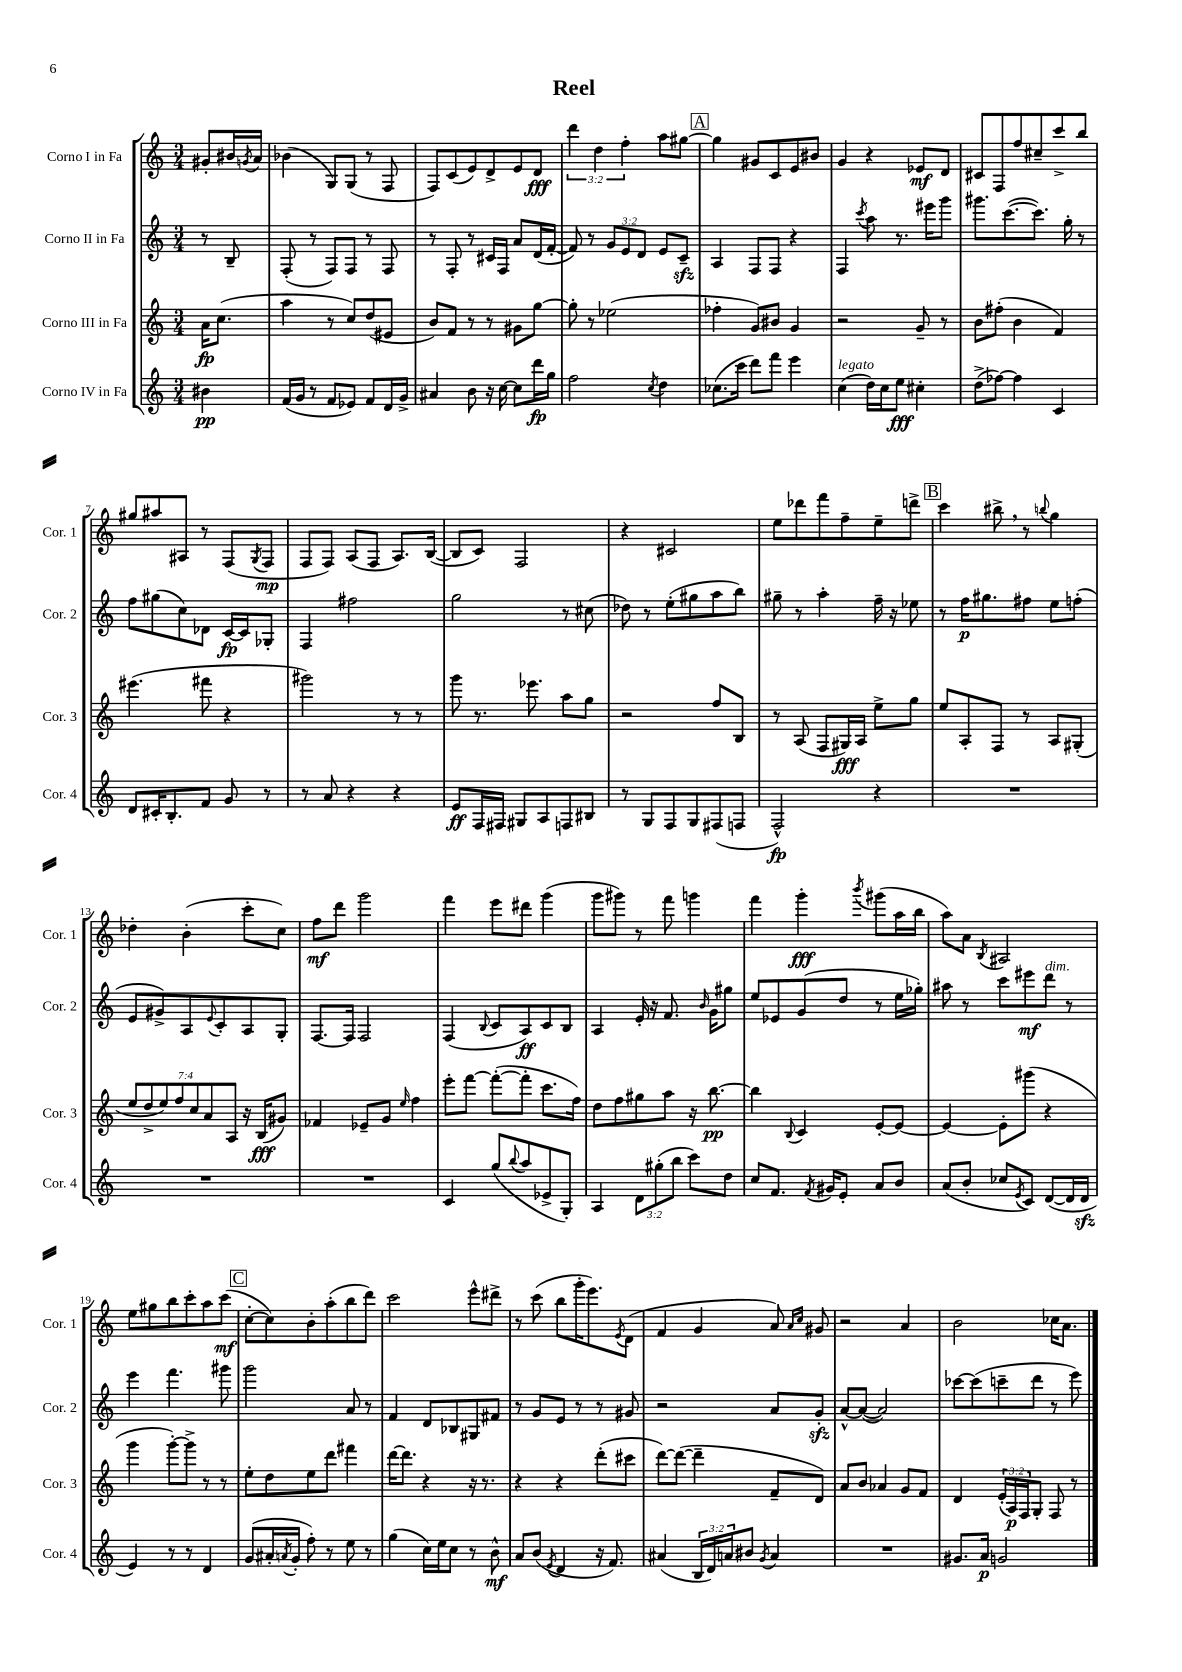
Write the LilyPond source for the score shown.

\header { title = "Reel" }
<<
\new StaffGroup <<
\new Staff = "s0" \with { instrumentName = "Corno I in Fa" shortInstrumentName = "Cor. 1" } {
    \clef treble \key c \major \numericTimeSignature \time 3/4 \override Staff.TupletNumber.text = #tuplet-number::calc-fraction-text \partial 4
    gis'8-. bis'16 \acciaccatura { g'8 } a'16 |
    bes'4( g8) g8( r8 f8 |
    f8) c'8( e'8) d'8-> e'8 d'8\fff |
    \tuplet 3/2 { d'''4 d''4 f''4-. } a''8 gis''8~ |
    \mark \markup { \box "A" } gis''4 gis'8 c'8 e'8 bis'8 |
    g'4 r4 ees'8\mf d'8 |
    cis'8 f8 f''8 cis''8-- c'''8-> b''8 |
    gis''8 ais''8 ais8 r8 f8( \acciaccatura { g8 } f8\mp |
    f8 f8) a8( f8 a8.) b16~( |
    b8 c'8) f2 |
    r4 cis'2 |
    e''8 des'''8 f'''8 f''8-- e''8-- d'''8-> |
    \mark \markup { \box "B" } c'''4 bis''8-> \breathe r8 \appoggiatura { b''8 } g''4 |
    des''4-. b'4-.( c'''8-. c''8) |
    f''8\mf d'''8 g'''2 |
    f'''4 e'''8 dis'''8 g'''4( |
    g'''8 gis'''8) r8 f'''8 g'''4 |
    f'''4 g'''4-.\fff \acciaccatura { b'''8 } gis'''8( a''16 b''16 |
    a''8) a'8 \acciaccatura { b8 } ais2 |
    e''8 gis''8 b''8 c'''8-. a''8 c'''8\mf( |
    \mark \markup { \box "C" } c''8~-. c''8) b'8-. a''8-.( b''8 d'''8) |
    c'''2 e'''8-^ dis'''8-> |
    r8 c'''8( b''8 g'''16-. e'''8.) \acciaccatura { e'8 } d'8( |
    f'4 g'4 a'8) \grace { a'16 c''16 } gis'8 |
    r2 a'4 |
    b'2 ces''16 a'8. \bar "|." |
}
\new Staff = "s1" \with { instrumentName = "Corno II in Fa" shortInstrumentName = "Cor. 2" } {
    \clef treble \key c \major \numericTimeSignature \time 3/4 \override Staff.TupletNumber.text = #tuplet-number::calc-fraction-text \partial 4
    r8 b8-- |
    f8-.( r8 f8) f8 r8 f8 |
    r8 f8-. r8 cis'16 f16 a'8 d'16( f'16~-. |
    f'8) r8 \tuplet 3/2 { g'8 e'8 d'8 } e'8 c'8--\sfz |
    \mark \markup { \box "A" } a4 f8 f8 r4 |
    f4 \acciaccatura { c'''8 } a''8 r8. eis'''16 g'''8 |
    gis'''8. c'''8.~( c'''8.) g''16-. r8 |
    f''8 gis''8( c''8) des'8 c'16~\fp c'16 ges8-. |
    f4 fis''2 |
    g''2 r8 cis''8( |
    des''8) r8 e''8-.( gis''8 a''8 b''8) |
    gis''8-- r8 a''4-. f''16-- r16 ees''8 |
    \mark \markup { \box "B" } r8 f''16\p gis''8. fis''8 e''8 f''8-.( |
    e'8 gis'8->) a8 \appoggiatura { e'8 } c'8-. a8 g8-. |
    f8.~ f16 f2 |
    f4( \appoggiatura { b8 } c'8 a8\ff) c'8 b8 |
    a4 e'16-. r16 f'8. \grace { b'16 } g'16 gis''8 |
    e''8 ees'8 g'8( d''8 r8 e''16 ges''16-.) |
    ais''8 r8 c'''8 eis'''8\mf d'''8^\markup { \italic "dim." } r8 |
    e'''4 f'''4. gis'''8 |
    \mark \markup { \box "C" } g'''2 a'8 r8 |
    f'4 d'8 bes8 gis8 fis'8 |
    r8 g'8 e'8 r8 r8 gis'8 |
    r2 a'8 g'8-.\sfz |
    a'8~-^ a'8~( a'2) |
    ces'''8~ ces'''8( c'''8-- d'''8 r8 e'''8) \bar "|." |
}
\new Staff = "s2" \with { instrumentName = "Corno III in Fa" shortInstrumentName = "Cor. 3" } {
    \clef treble \key c \major \numericTimeSignature \time 3/4 \override Staff.TupletNumber.text = #tuplet-number::calc-fraction-text \partial 4
    a'16\fp c''8.( |
    a''4 r8 c''8) d''8( eis'8 |
    b'8) f'8 r8 r8 gis'8 g''8~ |
    g''8-. r8 ees''2( |
    \mark \markup { \box "A" } fes''4-. g'8) bis'8 g'4 |
    r2 g'8-- r8 |
    b'8 fis''8-.( b'4 f'4) |
    eis'''4.( fis'''8 r4 |
    gis'''2) r8 r8 |
    g'''8 r8. ees'''8. a''8 g''8 |
    r2 f''8 b8 |
    r8 a8( f8 gis16\fff) a16 e''8-> g''8 |
    \mark \markup { \box "B" } e''8 a8-. f8 r8 a8 gis8-.( |
    \tuplet 7/4 { e''8 d''8-> e''8) f''8 c''8 a'8 a8 } r16 b16\fff( gis'8) |
    fes'4 ees'8-- g'8 \grace { e''16 } f''4 |
    e'''8-. f'''8~ f'''8~-.( f'''8-. c'''8. f''16) |
    d''8 f''8 gis''8 a''8 r16 b''8.~\pp |
    b''4 \appoggiatura { b8 } c'4 e'8~-. e'8~ |
    e'4~ e'8-. gis'''8( r4 |
    g'''4 g'''8~-.) g'''8-> r8 r8 |
    \mark \markup { \box "C" } e''8-. d''8 e''8 d'''8 fis'''4 |
    d'''16~ d'''8. r4 r16 r8. |
    r4 r4 d'''8-.( cis'''8 |
    d'''8~) d'''8~( d'''4-- f'8-- d'8) |
    a'8 b'8 aes'4 g'8 f'8 |
    d'4 \tuplet 3/2 { e'16-.( a16\p) f16 } g8-. f8 r8 \bar "|." |
}
\new Staff = "s3" \with { instrumentName = "Corno IV in Fa" shortInstrumentName = "Cor. 4" } {
    \clef treble \key c \major \numericTimeSignature \time 3/4 \override Staff.TupletNumber.text = #tuplet-number::calc-fraction-text \partial 4
    bis'4\pp |
    f'16( g'16 r8 f'8 ees'8) f'8 d'16 g'16-> |
    ais'4 b'8 r16 c''16~ c''8 d'''16\fp g''16 |
    f''2 \acciaccatura { c''8 } d''4 |
    \mark \markup { \box "A" } ces''8.( c'''16 d'''8) f'''8 e'''4 |
    c''4^\markup { \italic "legato" }( d''16) c''16 e''8\fff cis''4-. |
    d''8->( fes''8~) fes''4 c'4 |
    d'8 cis'16-. b8.-. f'8 g'8 r8 |
    r8 a'8 r4 r4 |
    e'8\ff f16 fis16 gis8 a8 f8 bis8 |
    r8 g8 f8 g8 fis8( f8 |
    f2-^\fp) r4 |
    \mark \markup { \box "B" } R2. |
    R2. |
    R2. |
    c'4 g''8( \appoggiatura { b''8 } a''8 ees'8-> g8-.) |
    a4 \tuplet 3/2 { d'8 gis''8-.( b''8 } c'''8) d''8 |
    c''8 f'8. \acciaccatura { f'8 } gis'16 e'8-. a'8 b'8 |
    a'8( b'8-. ces''8 \acciaccatura { e'8 } c'8) d'8~( d'16 d'16\sfz |
    e'4) r8 r8 d'4 |
    \mark \markup { \box "C" } g'8( ais'16-. \acciaccatura { a'8 } g'16-. f''8-.) r8 e''8 r8 |
    g''4( c''16) e''16 c''8 r8 b'8-^\mf |
    a'8 b'8( \acciaccatura { e'8 } d'4 r16 f'8.) |
    ais'4( \tuplet 3/2 { b16 d'16) a'16 } bis'8 \acciaccatura { g'8 } a'4 |
    R2. |
    gis'8. a'16\p g'2 \bar "|." |
}
>>
>>
